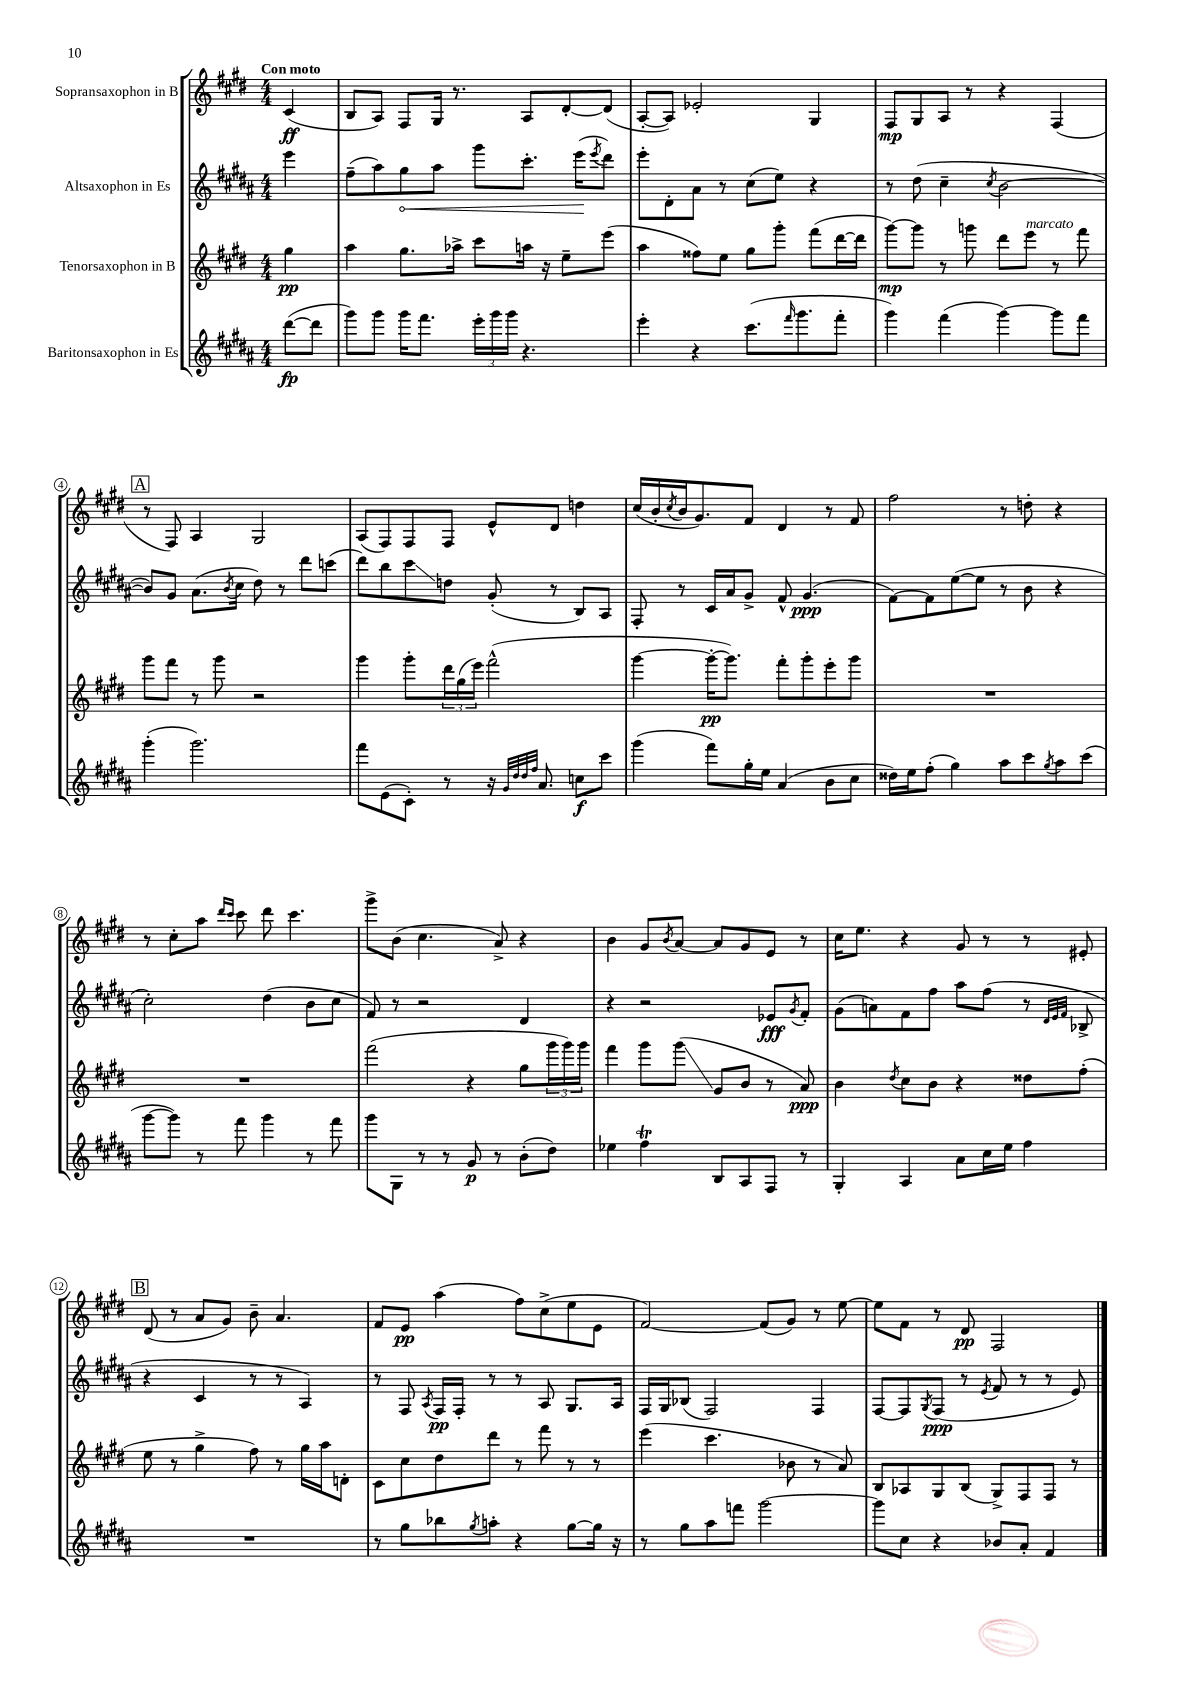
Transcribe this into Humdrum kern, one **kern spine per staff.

**kern	**kern	**kern	**kern
*staff4	*staff3	*staff2	*staff1
*clefG2	*clefG2	*clefG2	*clefG2
*k[f#c#g#d#a#]	*k[f#c#g#d#]	*k[f#c#g#d#a#]	*k[f#c#g#d#]
*M4/4	*M4/4	*M4/4	*M4/4
([8ddd#	4gg#	4eee	(4c#
8ddd#]	.	.	.
=	=	=	=
8ggg#)	4aa	(8ff#~	8B
8ggg#	.	8aa#)	8A)
16ggg#	8.gg#	8gg#	8F#
8.fff#	.	.	.
.	.	8aa#	16G#
.	16aa-^	.	8.r
24eee'	8ccc#	8ggg#	.
24ggg#	.	.	.
24ggg#	.	.	.
4.r	16aa	8.ccc#'	8A
.	16r	.	.
.	8ee~	.	[8d#'
.	.	(16eee	.
.	.	8qeee	.
.	(8eee	8ddd#)	(8d#]
=	=	=	=
4eee'	4aa	8eee'	[8A'
.	.	8d#'	8A])
4r	8ff##)	8a#	2e-'
.	8ee	8r	.
(8.ccc#	8gg#	(8cc#	.
.	8ggg#'	8ee)	.
16qqfff#	.	.	.
8.ggg#	.	.	.
.	(8fff#	4r	4G#
8fff#'	[16ddd#	.	.
.	16ddd#]	.	.
=	=	=	=
4ggg#)	[8ggg#)	8r	8F#
.	8ggg#]	(8dd#	8G#
(4fff#	8r	4cc#~	8A
.	8ggg	.	8r
.	.	8qcc#	.
[4ggg#)	8ddd#	[2b	4r
.	8eee	.	.
8ggg#]	8r	.	(4F#
8fff#	8fff#	.	.
=	=	=	=
(4ggg#'	8ggg#	8b])	8r
.	8fff#	8g#	8F#)
2.ggg#)	8r	(8.a#	4A
.	8ggg#	.	.
.	.	8qb	.
.	.	16cc#	.
.	2r	8dd#)	2G#
.	.	8r	.
.	.	8ddd#	.
.	.	(8ccc	.
=	=	=	=
8fff#	4ggg#	8ddd#)	(8A
(8e	.	8bb	8F#)
8c#')	8ggg#'	8ccc#	8F#
8r	24ddd#	8dd	8F#
.	(24gg#	.	.
.	24eee)	.	.
16r	(2fff#^^	(8g#'	8e^^
32qqg#	.	.	.
32qqdd#	.	.	.
32qqdd#	.	.	.
32qqff#	.	.	.
8.a#	.	.	.
.	.	8r	8d#
8cc	.	8B)	4dd
8ccc#	.	8A#	.
=	=	=	=
(4ggg#	[4ggg#	8F#'	(16cc#
.	.	.	16b'
.	.	.	8qcc#
.	.	8r	16b
.	.	.	8.g#)
8fff#)	16ggg#'_	16c#	.
.	8.ggg#])	16a#	.
16gg#'	.	8g#^	8f#
16ee	.	.	.
(4a#	8fff#'	8f#^^	4d#
.	8ggg#'	(4.g#	.
8b	8eee'	.	8r
8cc#	8ggg#	.	8f#
=	=	=	=
16dd##)	1r	[8f#)	2ff#
16ee	.	.	.
(8ff#'	.	8f#]	.
4gg#)	.	([8ee	.
.	.	8ee]	.
8aa#	.	8r	8r
8ccc#	.	8b	8dd'
8qgg#	.	.	.
8aa#	.	4r	4r
(8ccc#	.	.	.
=	=	=	=
[8ggg#	1r	2cc#')	8r
8ggg#])	.	.	8cc#'
8r	.	.	8aa
.	.	.	16qqddd#
.	.	.	16qqccc#
8fff#	.	.	8ccc#
4ggg#	.	(4dd#	8ddd#
.	.	.	4.ccc#
8r	.	8b	.
8fff#	.	8cc#	.
=	=	=	=
8ggg#	(2fff#	8f#)	8ggg#^
8G#	.	8r	(8b
8r	.	2r	4.cc#
8r	.	.	.
8g#	4r	.	.
8r	.	.	8a^)
(8b'	8gg#	4d#	4r
8dd#)	24ggg#	.	.
.	24ggg#)	.	.
.	24ggg#	.	.
=	=	=	=
4ee-	4fff#	4r	4b
4ff#	8ggg#	2r	8g#
.	.	.	8qb
.	(8ggg#	.	[8a
8B	8g#	.	8a]
8A#	8b	.	8g#
8F#	8r	8e-	8e
.	.	8qg#	.
8r	8a)	8f#'	8r
=	=	=	=
4G#'	4b	(8g#	16cc#
.	.	.	8.ee
.	.	8a)	.
.	8qdd#	.	.
4A#	8cc#	8f#	4r
.	8b	8ff#	.
8a#	4r	8aa#	8g#
16cc#	.	(8ff#	8r
16ee	.	.	.
4ff#	8dd##	8r	8r
.	.	32qqd#	.
.	.	32qqe	.
.	.	32qqf#	.
.	(8ff#'	8B-^	8e#'
=	=	=	=
1r	8ee	4r	(8d#
.	8r	.	8r
.	4gg#^	4c#	8a
.	.	.	8g#)
.	8ff#)	8r	8b~
.	8r	8r	4.a
.	16gg#	4A#)	.
.	16aa	.	.
.	8d'	.	.
=	=	=	=
8r	8c#	8r	8f#
8gg#	8cc#	8F#	8e
.	.	8qA#	.
8bb-	8dd#	16F#	(4aa
.	.	16F#'	.
8qgg#	.	.	.
8aa'	8ddd#	8r	.
4r	8r	8r	8ff#)
.	8fff#	8A#	(8cc#^
[8gg#	8r	8.G#	8ee
16gg#]	8r	.	8e
16r	.	16A#	.
=	=	=	=
8r	(4eee	16F#	[2f#)
.	.	16G#	.
8gg#	.	(8B-	.
8aa#	4.ccc#	2F#)	.
8fff	.	.	.
[2ggg#	.	.	(8f#]
.	8b-	.	8g#)
.	8r	4F#	8r
.	8a)	.	[8ee
=	=	=	=
8ggg#]	8B	[8F#	8ee]
8cc#	8A-	8F#]	8f#
.	.	8qG#	.
4r	8G#	(8F#	8r
.	(8B	8r	8d#
.	.	8qe	.
8b-	8G#^)	8f#	2F#
8a#'	8F#	8r	.
4f#	8F#	8r	.
.	8r	8e)	.
==	==	==	==
*-	*-	*-	*-
